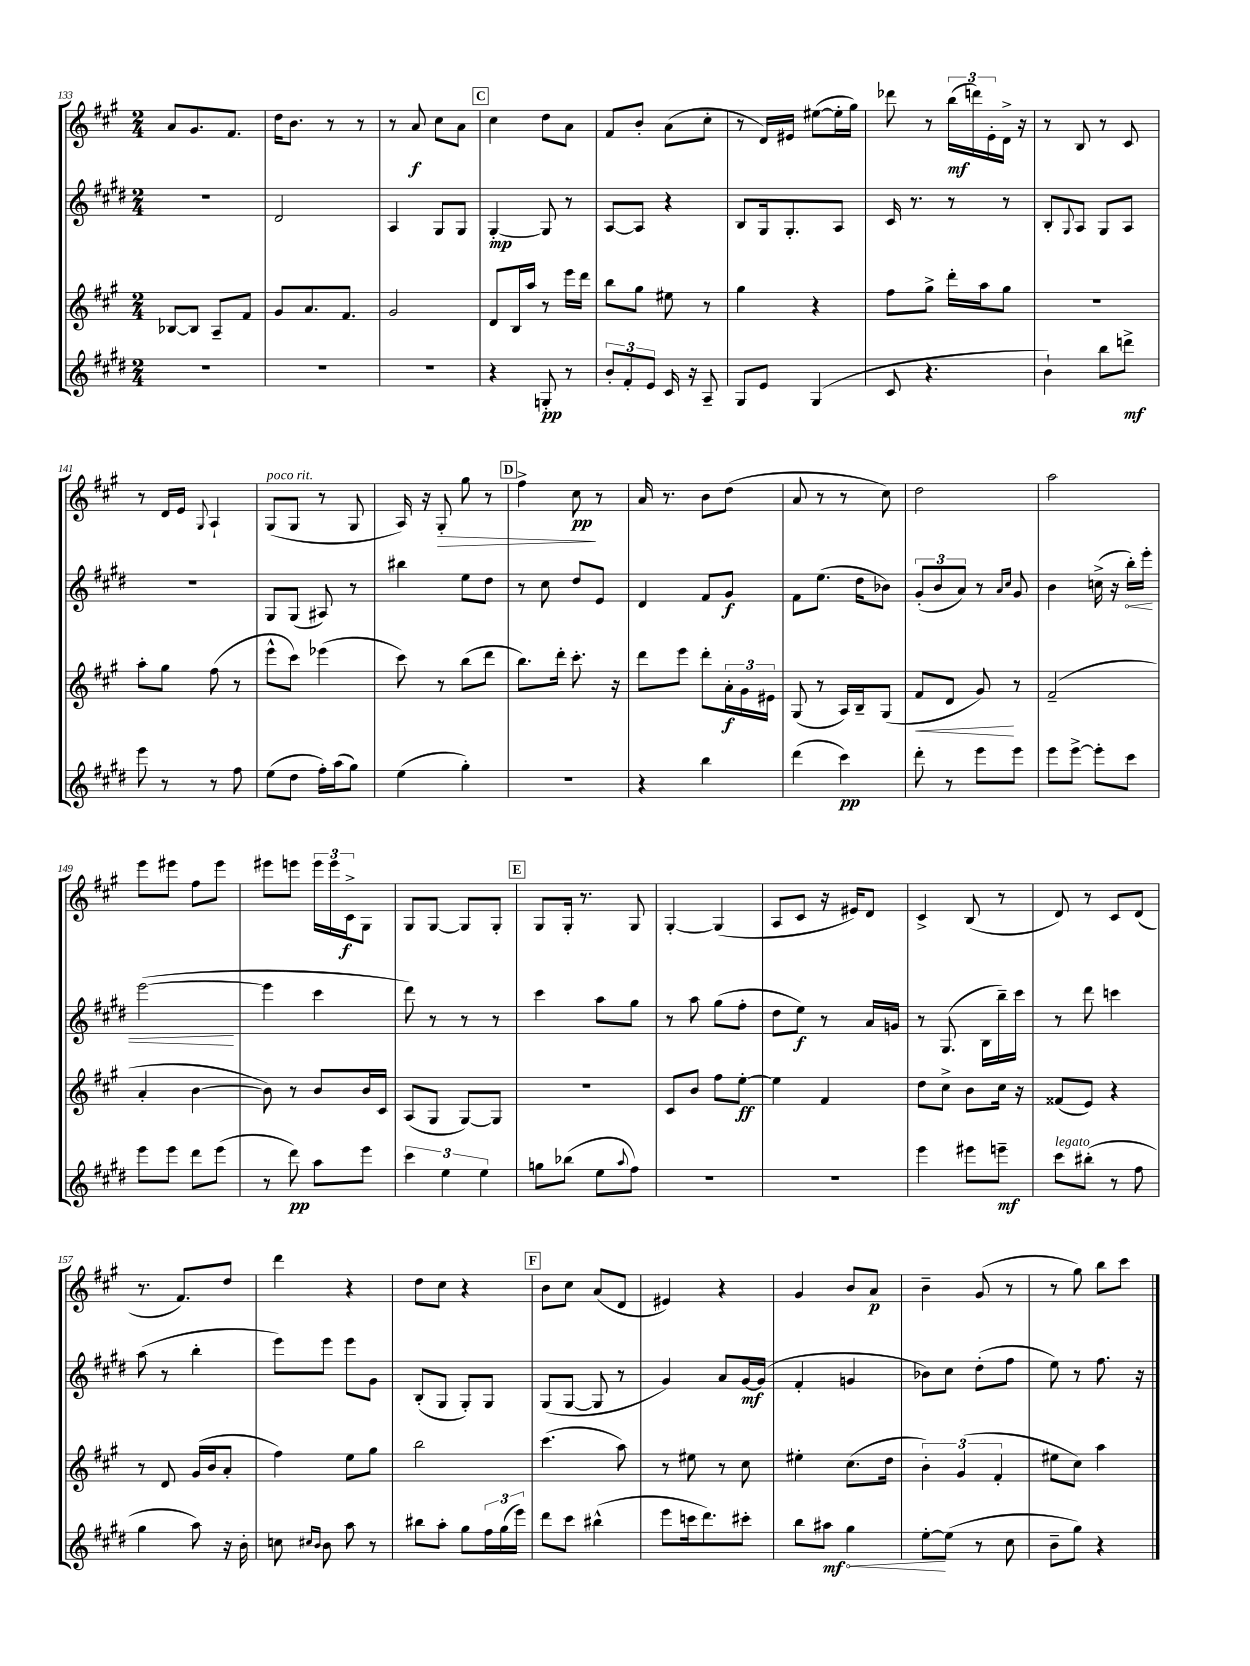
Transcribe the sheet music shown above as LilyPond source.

<<
\new StaffGroup <<
\new Staff = "s0" {
    \clef treble \key a \major \numericTimeSignature \time 2/4
    a'8 gis'8. fis'8. |
    d''16 b'8. r8 r8 |
    r8 a'8\f cis''8 a'8 |
    \mark \markup { \box "C" } cis''4 d''8 a'8 |
    fis'8 b'8-. a'8( cis''8-. |
    r8 d'16) eis'16 eis''8~( eis''16-. gis''16) |
    des'''8 r8 \tuplet 3/2 { b''16\mf( d'''16) e'16-. } d'16-> r16 |
    r8 b8 r8 cis'8 |
    r8 d'16 e'16 \appoggiatura { gis8 } a4-! |
    gis8^\markup { \italic "poco rit." }( gis8 r8 gis8 |
    a16) r16 gis8-.\> gis''8 r8 |
    \mark \markup { \box "D" } fis''4-> cis''8\pp\! r8 |
    a'16 r8. b'8 d''8( |
    a'8 r8 r8 cis''8) |
    d''2 |
    a''2 |
    e'''8 eis'''8 fis''8 eis'''8 |
    eis'''8 e'''8 \tuplet 3/2 { e'''16 e'''16 cis'16->\f } gis8 |
    gis8 gis8~ gis8 gis8-. |
    \mark \markup { \box "E" } gis8 gis16-. r8. gis8 |
    gis4~-. gis4( |
    a8 cis'8 r16 eis'16) d'8 |
    cis'4-> b8( r8 |
    d'8) r8 cis'8 d'8( |
    r8. fis'8.) d''8 |
    d'''4 r4 |
    d''8 cis''8 r4 |
    \mark \markup { \box "F" } b'8 cis''8 a'8( d'8 |
    eis'4) r4 |
    gis'4 b'8 a'8\p |
    b'4-- gis'8( r8 |
    r8 gis''8) b''8 cis'''8 \bar "|." |
}
\new Staff = "s1" {
    \clef treble \key e \major \numericTimeSignature \time 2/4
    R2 |
    dis'2 |
    a4 gis8 gis8 |
    \mark \markup { \box "C" } gis4~-.\mp gis8 r8 |
    a8~ a8 r4 |
    b8 gis16 gis8.-. a8 |
    cis'16 r8. r8 r8 |
    b8-. \appoggiatura { gis8 } a8 gis8 a8 |
    r2 |
    gis8 gis8( ais8) r8 |
    bis''4 e''8 dis''8 |
    \mark \markup { \box "D" } r8 cis''8 dis''8 e'8 |
    dis'4 fis'8 gis'8\f |
    fis'8 e''8.( dis''16 bes'8) |
    \tuplet 3/2 { gis'8-.( b'8 a'8) } r8 \grace { a'16 cis''16 } gis'8 |
    b'4 c''16->( r16 \once \override Hairpin.circled-tip = ##t b''16-.\<) e'''16-. |
    e'''2~\!( |
    e'''4 cis'''4 |
    dis'''8) r8 r8 r8 |
    \mark \markup { \box "E" } cis'''4 a''8 gis''8 |
    r8 a''8 gis''8( fis''8-. |
    dis''8 e''8\f) r8 a'16 g'16 |
    r8 gis8.( b16 b''16--) cis'''16 |
    r8 dis'''8 c'''4 |
    a''8( r8 b''4-. |
    e'''8) e'''8 e'''8 gis'8 |
    b8-.( gis8 gis8-.) gis8 |
    \mark \markup { \box "F" } gis8( gis8~ gis8 r8 |
    gis'4) a'8 gis'16~\mf gis'16( |
    fis'4-. g'4 |
    bes'8) cis''8 dis''8-.( fis''8 |
    e''8) r8 fis''8. r16 \bar "|." |
}
\new Staff = "s2" {
    \clef treble \key a \major \numericTimeSignature \time 2/4
    bes8~ bes8 a8-- fis'8 |
    gis'8 a'8. fis'8. |
    gis'2 |
    \mark \markup { \box "C" } d'8 b16 a''16 r8 e'''16 d'''16 |
    b''8 gis''8 eis''8 r8 |
    gis''4 r4 |
    fis''8 gis''8-> d'''16-. a''16 gis''8 |
    r2 |
    a''8-. gis''8 fis''8( r8 |
    e'''8-^ cis'''8) ees'''4( |
    cis'''8) r8 b''8( d'''8 |
    \mark \markup { \box "D" } b''8.) d'''16-. cis'''8.-. r16 |
    d'''8 e'''8 d'''8-. \tuplet 3/2 { a'16-.\f gis'16 eis'16 } |
    gis8( r8 a16) b16-- gis8( |
    fis'8\< d'8 gis'8\!) r8 |
    fis'2--( |
    a'4-. b'4~ |
    b'8) r8 b'8 b'16 cis'16 |
    a8( gis8 gis8~) gis8 |
    \mark \markup { \box "E" } R2 |
    cis'8 b'8 fis''8 e''8~-.\ff |
    e''4 fis'4 |
    d''8 cis''8-> b'8 cis''16 r16 |
    fisis'8( e'8) r4 |
    r8 d'8 gis'16( b'16 a'8-. |
    fis''4) e''8 gis''8 |
    b''2 |
    \mark \markup { \box "F" } cis'''4.( a''8) |
    r8 eis''8 r8 cis''8 |
    eis''4-. cis''8.( d''16 |
    \tuplet 3/2 { b'4-.) gis'4( fis'4-. } |
    eis''8 cis''8) a''4 \bar "|." |
}
\new Staff = "s3" {
    \clef treble \key e \major \numericTimeSignature \time 2/4
    R2 |
    R2 |
    R2 |
    \mark \markup { \box "C" } r4 g8-.\pp r8 |
    \tuplet 3/2 { b'8-. fis'8-. e'8 } cis'16 r16 a8-- |
    gis8 e'8 gis4( |
    cis'8 r4. |
    b'4-!) b''8 d'''8->\mf |
    e'''8 r8 r8 fis''8 |
    e''8( dis''8 fis''16-.) a''16( gis''8) |
    e''4( gis''4-.) |
    \mark \markup { \box "D" } R2 |
    r4 b''4 |
    dis'''4( cis'''4\pp) |
    dis'''8-. r8 e'''8 e'''8 |
    e'''8 e'''8~-> e'''8-. cis'''8 |
    e'''8 e'''8 dis'''8 e'''8( |
    r8 dis'''8\pp) a''8 e'''8 |
    \tuplet 3/2 { cis'''4 e''4 e''4 } |
    \mark \markup { \box "E" } g''8 bes''8( e''8 \appoggiatura { a''8 } fis''8) |
    R2 |
    R2 |
    e'''4 eis'''8 e'''8--\mf |
    cis'''8^\markup { \italic "legato" } bis''8-.( r8 fis''8 |
    gis''4 a''8) r16 b'16-. |
    c''8 \grace { cis''16 b'16 } b'8 a''8 r8 |
    bis''8 a''8-. gis''8 \tuplet 3/2 { fis''16 gis''16( e'''16) } |
    \mark \markup { \box "F" } dis'''8 cis'''8 bis''4-^( |
    e'''8 c'''16 dis'''8.) cis'''8-. |
    b''8 \once \override Hairpin.circled-tip = ##t ais''8\mf\< gis''4 |
    e''8~-.\! e''8( r8 cis''8 |
    b'8-- gis''8) r4 \bar "|." |
}
>>
>>
\layout { \context { \Score currentBarNumber = #133 } }
